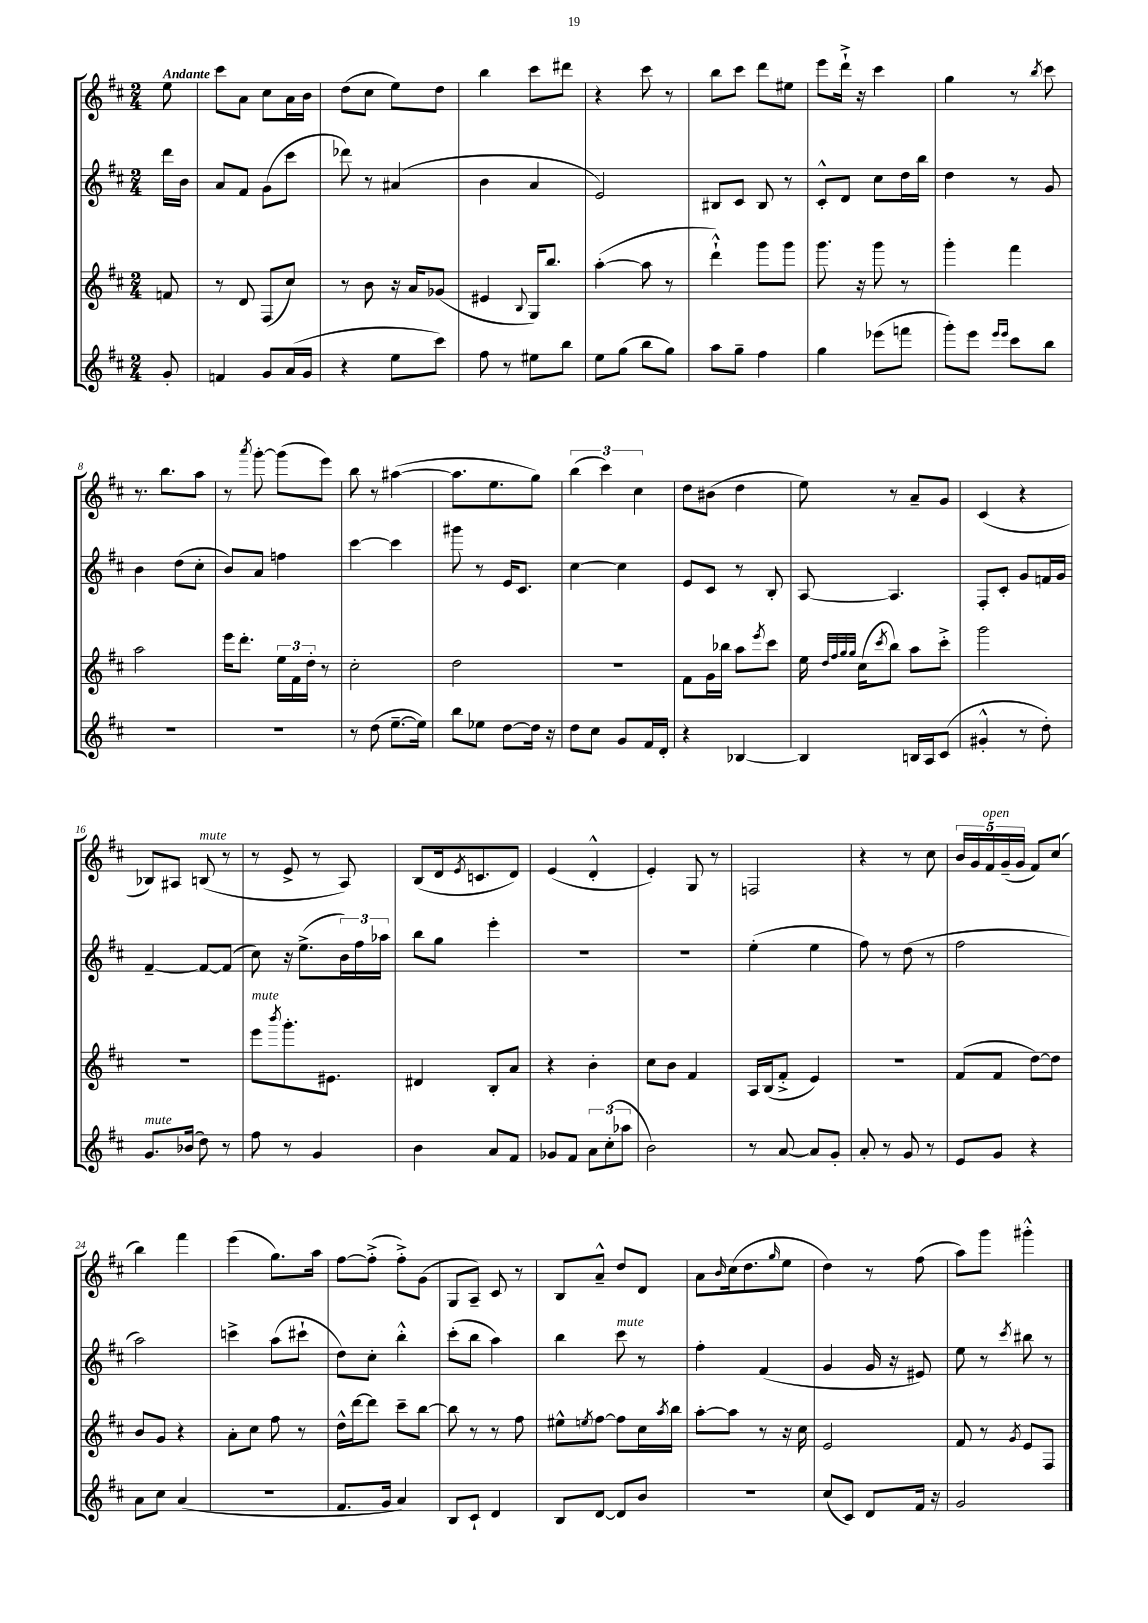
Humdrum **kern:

**kern	**kern	**kern	**kern
*staff4	*staff3	*staff2	*staff1
*clefG2	*clefG2	*clefG2	*clefG2
*k[f#c#]	*k[f#c#]	*k[f#c#]	*k[f#c#]
*M2/4	*M2/4	*M2/4	*M2/4
8g'	8f	16ddd	8ee
.	.	16b	.
=	=	=	=
4f	8r	8a	8ccc#
.	8d	8f#	8a
8g	(8F#	(8g	8cc#
(16a	8cc#)	8ccc#	16a
16g	.	.	16b
=	=	=	=
4r	8r	8ddd-)	(8dd
.	8b	8r	8cc#
8ee	16r	(4a#	8ee)
.	16a	.	.
8ccc#)	(8g-	.	8dd
=	=	=	=
8ff#	4e#	4b	4bb
8r	.	.	.
.	8qqB	.	.
8ee#	16G)	4a	8ccc#
.	8.bb	.	.
8bb	.	.	8ddd#
=	=	=	=
8ee	([4aa'	2e)	4r
(8gg	.	.	.
8bb	8aa]	.	8ccc#
8gg)	8r	.	8r
=	=	=	=
8aa	4ddd`^^)	8B#	8bb
8gg~	.	8c#	8ccc#
4ff#	8ggg	8B#	8ddd
.	8ggg	8r	8ee#
=	=	=	=
4gg	8.ggg	8c#'^^	8eee
.	.	8d	16ddd`^
.	16r	.	16r
(8eee-	8ggg	8cc#	4ccc#
8fff	8r	16dd	.
.	.	16bb	.
=	=	=	=
8ggg')	4ggg'	4dd	4gg
8eee	.	.	.
16qqeee	.	.	.
16qqeee	.	.	.
8ccc#	4fff#	8r	8r
.	.	.	8qbb
8bb	.	8g	8ccc#
=	=	=	=
2r	2aa	4b	8.r
.	.	.	8.bb
.	.	(8dd	.
.	.	8cc#'	8aa
=	=	=	=
2r	16eee	8b)	8r
.	8.ddd'	.	.
.	.	.	8qaaa
.	.	8a	[8ggg'
.	24ee	4ff	(8ggg]
.	24f#	.	.
.	24dd'	.	.
.	8r	.	8eee)
=	=	=	=
8r	2cc#'	[4ccc#	8bb
(8dd	.	.	8r
[8.ee~	.	4ccc#]	([4aa#
16ee])	.	.	.
=	=	=	=
8bb	2dd	8ggg#	8.aa#]
8ee-	.	8r	.
.	.	.	8.ee
[8dd	.	16e	.
.	.	8.c#	.
16dd]	.	.	8gg)
16r	.	.	.
=	=	=	=
8dd	2r	[4cc#	(6bb
8cc#	.	.	.
.	.	.	6ccc#)
8g	.	4cc#]	.
.	.	.	6cc#
16f#	.	.	.
16d'	.	.	.
=	=	=	=
4r	8f#	8e	8dd
.	16g	8c#	(8b#
.	16bb-	.	.
[4B-	8aa	8r	4dd
.	8qeee	.	.
.	8ccc#	8B'	.
=	=	=	=
4B-]	16ee	[8A	8ee)
.	32qqdd	.	.
.	32qqff#	.	.
.	32qqgg	.	.
.	32qqgg	.	.
.	(16cc#	.	.
.	8qccc#	.	.
.	8bb)	4.A]	8r
16B	8aa	.	8a~
16A	.	.	.
(8c#	8ccc#'^	.	8g
=	=	=	=
4g#'^^	2ggg	8F#'	(4c#
.	.	8c#'	.
8r	.	8g	4r
8dd')	.	16f	.
.	.	16g	.
=	=	=	=
8.g	2r	[4f#~	8B-)
.	.	.	8A#
(16b-	.	.	.
8dd)	.	8f#_	(8B
8r	.	(8f#]	8r
=	=	=	=
8ff#	8eee	8cc#)	8r
.	8qbbb	.	.
8r	8.ggg'	16r	8e^
.	.	(8.ee^	.
4g	.	.	8r
.	8.e#	.	.
.	.	24b)	8A)
.	.	24ff#	.
.	.	24aa-	.
=	=	=	=
4b	4d#	8bb	(8B
.	.	8gg	16d
.	.	.	8qe
.	.	.	8.c
8a	8B'	4eee'	.
8f#	8a	.	8d)
=	=	=	=
8g-	4r	2r	(4e
8f#	.	.	.
12a	4b'	.	4d'^^
(12cc#'	.	.	.
12aa-	.	.	.
=	=	=	=
2b)	8cc#	2r	4e')
.	8b	.	.
.	4f#	.	8G
.	.	.	8r
=	=	=	=
8r	16A	(4ee'	2F
.	(16B	.	.
[8a	8f#'^	.	.
8a]	4e)	4ee	.
8g'	.	.	.
=	=	=	=
8a'	2r	8ff#)	4r
8r	.	8r	.
8g	.	(8dd	8r
8r	.	8r	8cc#
=	=	=	=
8e	(8f#	2ff#	20b
.	.	.	20g
.	.	.	20f#
8g	8f#	.	.
.	.	.	(20g~
.	.	.	20g
4r	[8dd)	.	8f#)
.	8dd]	.	(8cc#
=	=	=	=
8a	8b	2aa)	4bb)
8cc#	8g	.	.
(4a	4r	.	4fff#
=	=	=	=
2r	8a'	4ccc^	(4eee
.	8cc#	.	.
.	8ff#	(8aa	8.gg)
.	8r	8ccc#`	.
.	.	.	16aa
=	=	=	=
8.f#	16dd^^	8dd)	[8ff#
.	[16ddd	.	.
.	8ddd]	8cc#'	(8ff#'^]
16g	.	.	.
4a)	8ccc#~	4bb'^^	8ff#'^)
.	[8bb	.	(8g
=	=	=	=
8B	8bb]	(8ccc#'	8G
8c#`	8r	8bb	8A~)
4d	8r	4aa)	8c#
.	8ff#	.	8r
=	=	=	=
8B	8ee#^^	4bb	8B
.	8qee	.	.
[8d	[8ff#	.	8a~^^
8d]	8ff#]	8ccc#	8dd
8b	16cc#	8r	8d
.	8qaa	.	.
.	16bb	.	.
=	=	=	=
2r	[8aa'	4ff#'	8a
.	.	.	16qqb
.	8aa]	.	(16cc#
.	.	.	8.dd
.	8r	(4f#	.
.	.	.	16qqgg
.	16r	.	8ee
.	16cc#	.	.
=	=	=	=
(8cc#	2e	4g	4dd)
8c#)	.	.	.
8d	.	16g	8r
.	.	16r	.
16f#	.	8e#)	(8ff#
16r	.	.	.
=	=	=	=
2g	8f#	8ee	8aa)
.	8r	8r	8ggg
.	8qg	8qccc#	.
.	8e	8bb#	4ggg#'^^
.	8F#	8r	.
==	==	==	==
*-	*-	*-	*-
